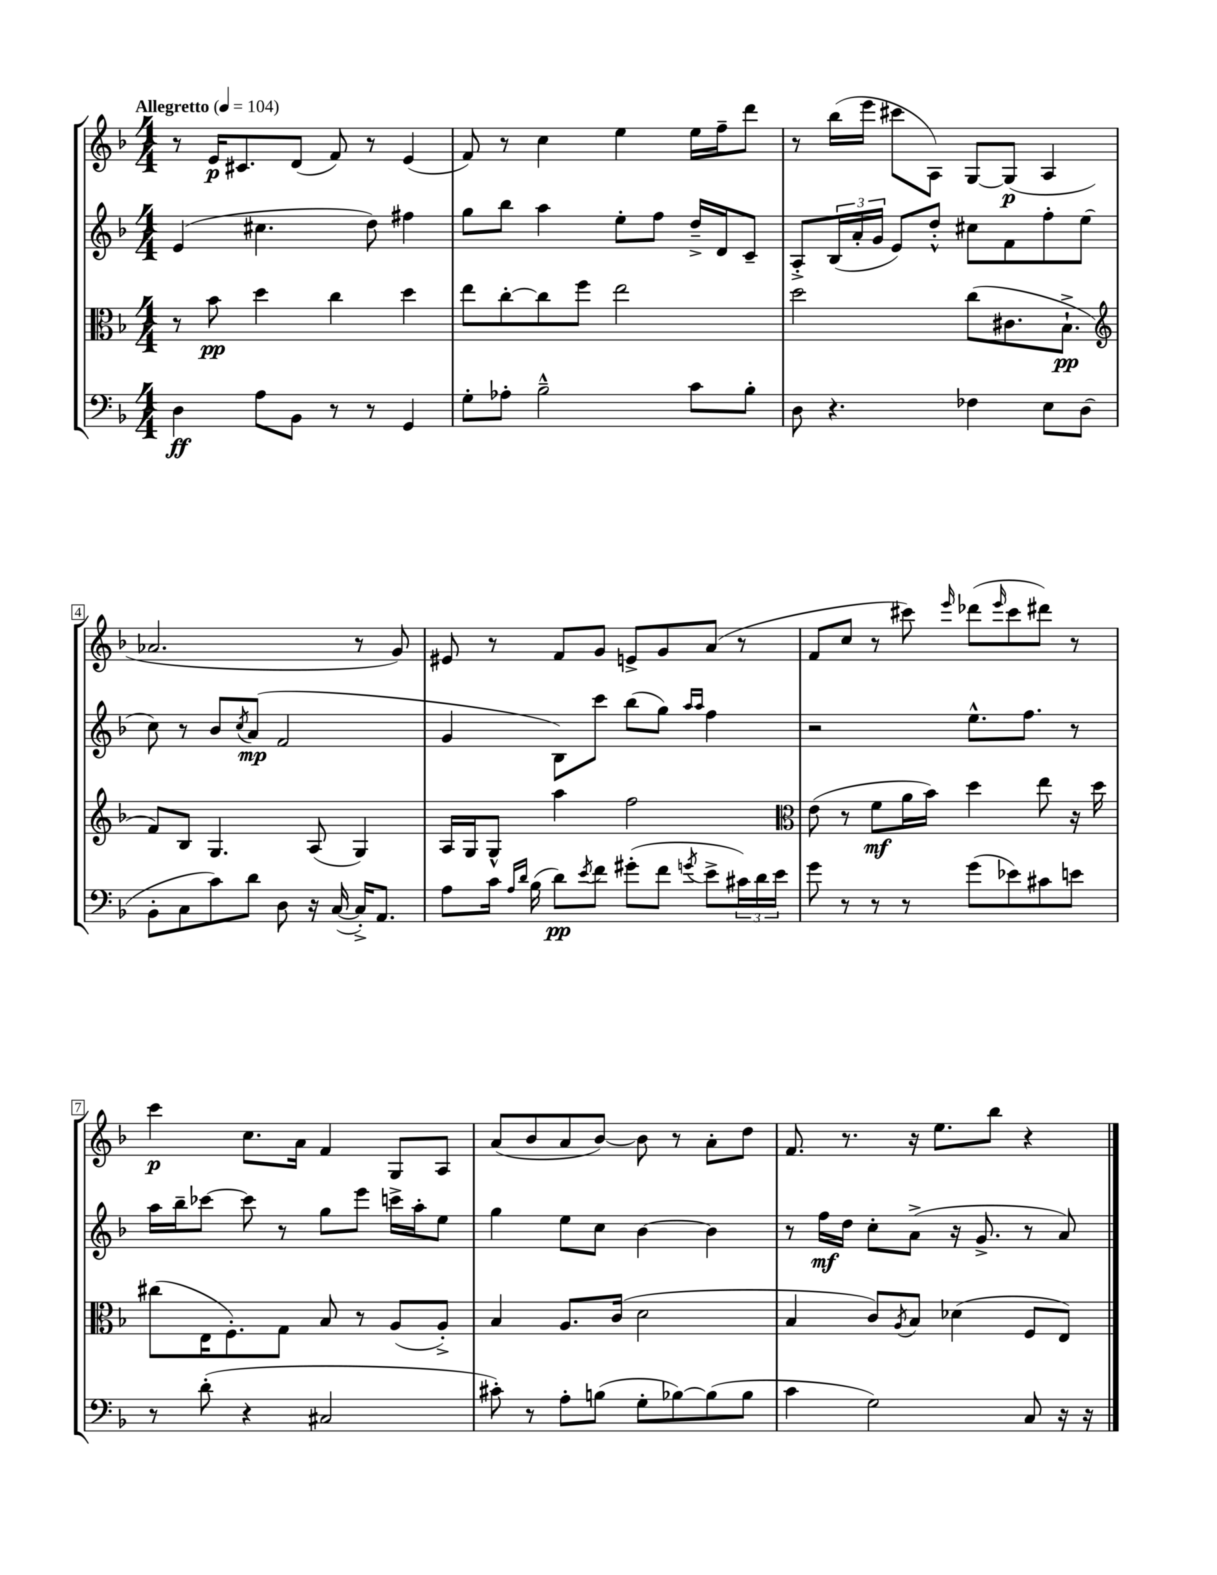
<<
\new StaffGroup <<
\new Staff = "s0" {
    \clef treble \key f \major \numericTimeSignature \time 4/4 \tempo "Allegretto" 4 = 104
    r8 e'16\p cis'8. d'8( f'8) r8 e'4( |
    f'8) r8 c''4 e''4 e''16 f''16-- d'''8 |
    r8 bes''16( e'''16 cis'''8 a8) g8~ g8\p( a4 |
    aes'2. r8 g'8) |
    eis'8 r8 f'8 g'8 e'8-> g'8 a'8( r8 |
    f'8 c''8 r8 cis'''8) \grace { e'''16 } des'''8( \grace { e'''16 } cis'''8 dis'''8) r8 |
    c'''4\p c''8. a'16 f'4 g8 a8 |
    a'8( bes'8 a'8 bes'8~) bes'8 r8 a'8-. d''8 |
    f'8. r8. r16 e''8. bes''8 r4 \bar "|." |
}
\new Staff = "s1" {
    \clef treble \key f \major \numericTimeSignature \time 4/4
    e'4( cis''4. d''8) fis''4 |
    g''8 bes''8 a''4 e''8-. f''8 d''16---> d'16 c'8-- |
    a8-.-> \tuplet 3/2 { bes16( a'16-. g'16 } e'8) d''8-.-^ cis''8 f'8 f''8-. e''8( |
    c''8) r8 bes'8 \acciaccatura { c''8 } a'8\mp( f'2 |
    g'4 bes8) c'''8 bes''8( g''8) \grace { a''16 a''16 } f''4 |
    r2 e''8.-^ f''8. r8 |
    a''16 bes''16-- ces'''8~ ces'''8 r8 g''8 e'''8 c'''16-> a''16-. e''8 |
    g''4 e''8 c''8 bes'4~ bes'4 |
    r8 f''16\mf d''16 c''8-. a'8->( r16 g'8.-> r8 a'8) \bar "|." |
}
\new Staff = "s2" {
    \clef alto \key f \major \numericTimeSignature \time 4/4
    r8 bes'8\pp d''4 c''4 d''4 |
    e''8 c''8~-. c''8 f''8 e''2 |
    d''2 c''8( cis'8. bes8.-!->\pp |
    \clef treble f'8) bes8 g4. a8( g4) |
    a16 g16 g8-^ a''4 f''2 |
    \clef alto e'8( r8 f'8\mf a'16 bes'16) d''4 e''8 r16 d''16 |
    cis''8( e16 f8.-.) g8 bes8 r8 a8( a8-.->) |
    bes4 a8. c'16( d'2 |
    bes4 c'8) \acciaccatura { a8 } bes8 des'4( f8 e8) \bar "|." |
}
\new Staff = "s3" {
    \clef bass \key f \major \numericTimeSignature \time 4/4
    d4\ff a8 bes,8 r8 r8 g,4 |
    g8-. aes8-. bes2---^ c'8 bes8-. |
    d8 r4. fes4 e8 d8( |
    bes,8-. c8 c'8) d'8 d8 r16 c16~( c16-.->) a,8. |
    a8 c'16 \grace { a16 d'16 } bes16( d'8\pp) \acciaccatura { e'8 } f'8 gis'8-.( f'8 \acciaccatura { g'8 } e'8-> \tuplet 3/2 { cis'16) d'16 e'16 } |
    g'8 r8 r8 r8 g'8( ees'8) cis'8 e'8 |
    r8 d'8-.( r4 cis2 |
    cis'8-.) r8 a8-. b8( g8-. bes8~) bes8( bes8 |
    c'4 g2) c8 r16 r16 \bar "|." |
}
>>
>>
\layout { \context { \Score \override BarNumber.stencil = #(make-stencil-boxer 0.1 0.3 ly:text-interface::print) } }
